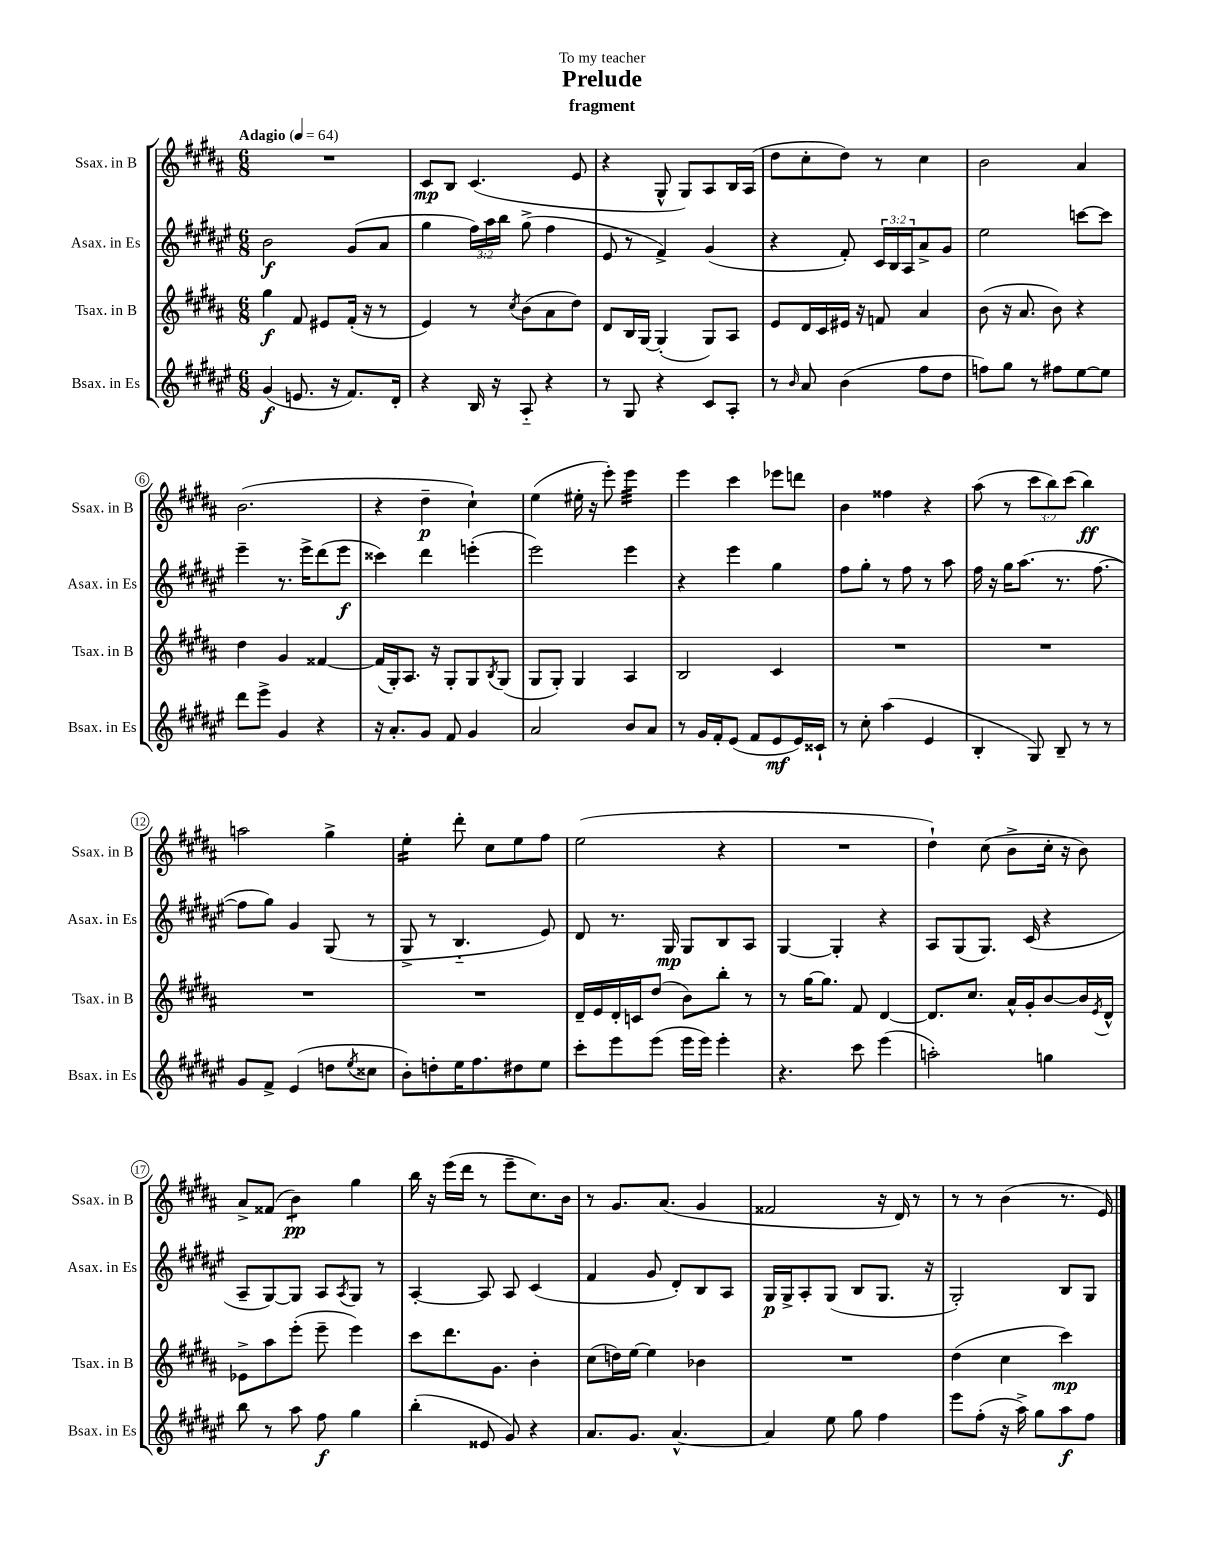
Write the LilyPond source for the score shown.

\header { title = "Prelude" subtitle = "fragment" dedication = "To my teacher" }
<<
\new StaffGroup <<
\new Staff = "s0" \with { instrumentName = "Ssax. in B" shortInstrumentName = "Ssax. in B" } {
    \clef treble \key b \major \numericTimeSignature \time 6/8 \override Staff.TupletNumber.text = #tuplet-number::calc-fraction-text \tempo "Adagio" 4 = 64
    R2. |
    cis'8\mp b8 cis'4.( e'8 |
    r4 gis8-^ gis8) ais8 b16 ais16( |
    dis''8 cis''8-. dis''8) r8 cis''4 |
    b'2 ais'4 |
    b'2.( |
    r4 dis''4--\p cis''4-!) |
    e''4( eis''16-. r16 e'''8-.) e'''4:32 |
    e'''4 cis'''4 ees'''8 d'''8 |
    b'4 fisis''4 r4 |
    ais''8( r8 \tuplet 3/2 { cis'''8 b''8) cis'''8( } b''4\ff) |
    a''2 gis''4-> |
    e''4:16-. dis'''8-. cis''8 e''8 fis''8 |
    e''2( r4 |
    R2. |
    dis''4-!) cis''8( b'8-> cis''16-. r16 b'8) |
    ais'8-> fisis'8( b'4:8\pp) gis''4 |
    b''16 r16 e'''16( dis'''16 r8 e'''8-- cis''8.) b'16 |
    r8 gis'8. ais'8.( gis'4 |
    fisis'2 r16 dis'16) r8 |
    r8 r8 b'4( r8. e'16) \bar "|." |
}
\new Staff = "s1" \with { instrumentName = "Asax. in Es" shortInstrumentName = "Asax. in Es" } {
    \clef treble \key fis \major \numericTimeSignature \time 6/8 \override Staff.TupletNumber.text = #tuplet-number::calc-fraction-text
    b'2\f gis'8( ais'8 |
    gis''4 \tuplet 3/2 { fis''16) ais''16 b''16 } gis''8->( fis''4 |
    eis'8 r8 fis'4->) gis'4( |
    r4 fis'8-.) \tuplet 3/2 { cis'16 b16 ais16 } ais'8-> gis'8 |
    eis''2 c'''8~ c'''8 |
    eis'''4-- r8. eis'''16-> dis'''8( eis'''8\f |
    cisis'''4) dis'''4 e'''4-.( |
    eis'''2) eis'''4 |
    r4 eis'''4 gis''4 |
    fis''8 gis''8-. r8 fis''8 r8 ais''8 |
    fis''16 r16 gis''16 ais''8.( r8. fis''8.~ |
    fis''8 gis''8) gis'4 gis8( r8 |
    gis8-> r8 b4.-_ eis'8) |
    dis'8 r8. gis16\mp gis8 b8 ais8 |
    gis4~ gis4-. r4 |
    ais8 gis8( gis8.) cis'16( r4 |
    ais8-- gis8~) gis8 ais8 \acciaccatura { ais8 } gis8 r8 |
    ais4~-. ais8 ais8 cis'4( |
    fis'4 gis'8 dis'8-.) b8 ais8 |
    gis16\p gis16-> ais8-. gis8( b8 gis8. r16 |
    gis2-.) b8 gis8 \bar "|." |
}
\new Staff = "s2" \with { instrumentName = "Tsax. in B" shortInstrumentName = "Tsax. in B" } {
    \clef treble \key b \major \numericTimeSignature \time 6/8
    gis''4\f fis'8 eis'8 fis'16-.( r16 r8 |
    e'4) r8 \acciaccatura { cis''8 } b'8( ais'8 dis''8) |
    dis'8 b16 gis16~ gis4-.( gis8) ais8 |
    e'8 dis'16 cis'16 eis'16 r16 f'8 ais'4 |
    b'8( r16 ais'8. b'8) r4 |
    dis''4 gis'4 fisis'4~ |
    fisis'16( gis16-.) ais8. r16 gis8-. gis8 \acciaccatura { b8 } gis8( |
    gis8 gis8-.) gis4 ais4 |
    b2 cis'4 |
    R2. |
    R2. |
    R2. |
    R2. |
    dis'16-- e'16 dis'16-. c'16 dis''8( b'8) b''8-. r8 |
    r8 gis''16~ gis''8. fis'8 dis'4~ |
    dis'8. cis''8. ais'16-^ gis'16-. b'8~ b'16 \acciaccatura { e'8 } dis'16-^ |
    ees'8-> ais''8 e'''8-.( e'''8-- e'''4) |
    cis'''8 dis'''8. gis'8. b'4-. |
    cis''8( d''16) e''16~ e''4 bes'4 |
    R2. |
    dis''4( cis''4 cis'''4\mp) \bar "|." |
}
\new Staff = "s3" \with { instrumentName = "Bsax. in Es" shortInstrumentName = "Bsax. in Es" } {
    \clef treble \key fis \major \numericTimeSignature \time 6/8
    gis'4\f( e'8. r16 fis'8.) dis'16-. |
    r4 b16 r16 ais8-_ r4 |
    r8 gis8 r4 cis'8 ais8-. |
    r8 \grace { b'16 } ais'8 b'4( fis''8 dis''8 |
    f''8) gis''8 r8 fis''8 eis''8~ eis''8 |
    dis'''8 eis'''8-> gis'4 r4 |
    r16 ais'8.-. gis'8 fis'8 gis'4 |
    ais'2 b'8 ais'8 |
    r8 gis'16 fis'16-. eis'8( fis'8 eis'8\mf eis'16) cisis'16-! |
    r8 cis''8-. ais''4( eis'4 |
    b4-. gis8) b8-- r8 r8 |
    gis'8 fis'8-> eis'4( d''8 \acciaccatura { eis''8 } cisis''8 |
    b'8-.) d''8-. eis''16 fis''8. dis''8 eis''8 |
    cis'''8-. eis'''8 eis'''8( eis'''16 eis'''16) eis'''4-. |
    r4. cis'''8 eis'''4( |
    a''2-.) g''4 |
    b''8 r8 ais''8 fis''8\f gis''4 |
    b''4-.( eisis'8 gis'8) r4 |
    ais'8. gis'8. ais'4.~-^ |
    ais'4 eis''8 gis''8 fis''4 |
    eis'''8 fis''8-.( r16 ais''16->) gis''8 ais''8\f fis''8 \bar "|." |
}
>>
>>
\layout { \context { \Score \override BarNumber.stencil = #(make-stencil-circler 0.1 0.3 ly:text-interface::print) } }
